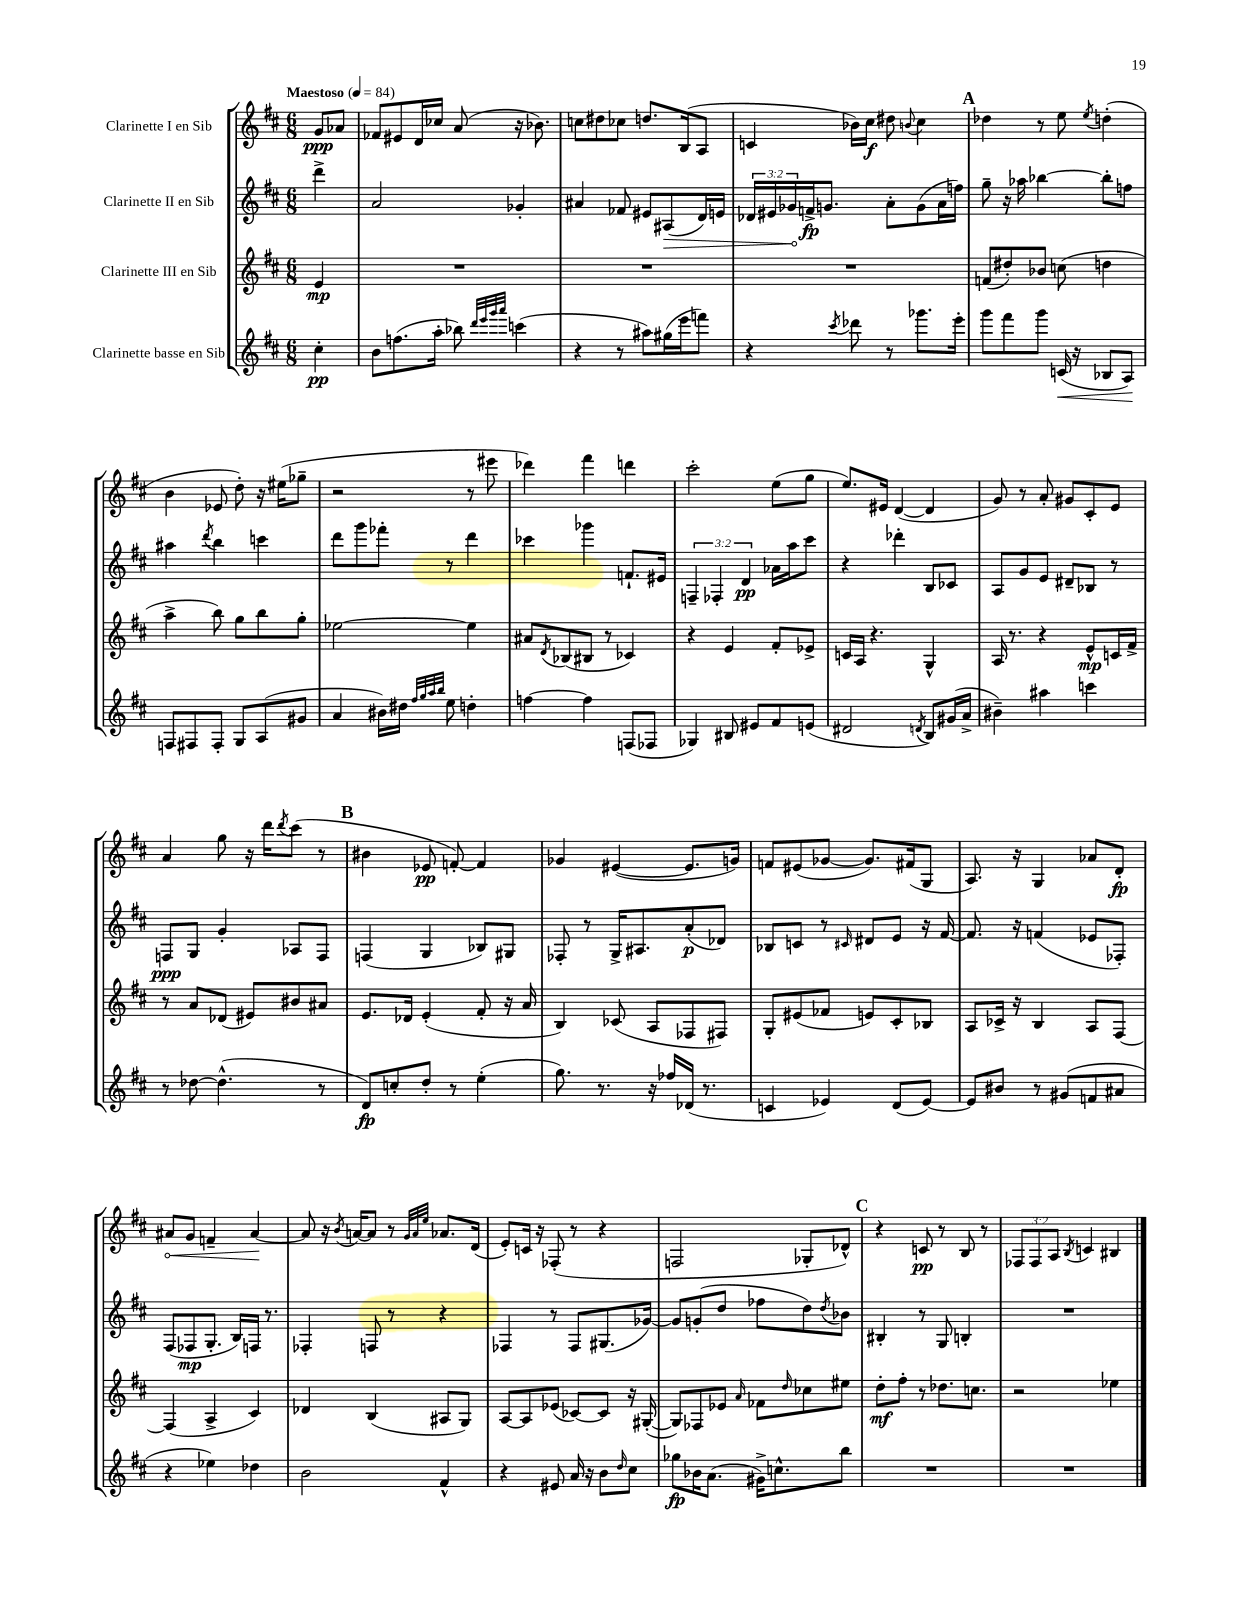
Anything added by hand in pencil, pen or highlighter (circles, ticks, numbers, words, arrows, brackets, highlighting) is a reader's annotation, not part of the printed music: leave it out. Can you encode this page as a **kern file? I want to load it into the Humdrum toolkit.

**kern	**kern	**kern	**kern
*staff4	*staff3	*staff2	*staff1
*clefG2	*clefG2	*clefG2	*clefG2
*k[f#c#]	*k[f#c#]	*k[f#c#]	*k[f#c#]
*M6/8	*M6/8	*M6/8	*M6/8
*MM84	*MM84	*MM84	*MM84
4cc#'\	4e/	4ddd^\	8g/L
.	.	.	8a-/J
=	=	=	=
8b\L	2.r	2a/	8f-/L
(8.ff\	.	.	8e#/
.	.	.	16d/L
16aa'\Jk	.	.	16cc-/JJ
8bb-\)	.	.	(8a/
32qqddd/LLL	.	.	.
32qqeee/	.	.	.
32qqggg/	.	.	.
32qqaaa/JJJ	.	.	.
(4ccc\	.	4g-'/	16r
.	.	.	8.b-\)
=	=	=	=
4r	2.r	4a#/	8cc\L
.	.	.	8dd#\
8r	.	8f-/	8cc-\J
8aa#\L)	.	8e#/L	8.dd/L
(16gg#\L	.	(8A#/	.
16eee\J	.	.	(16B/k
8fff\J)	.	16d/L)	8A/J
.	.	16e/JJ	.
=	=	=	=
4r	2.r	24d-/LL	4c/
.	.	24e#/	.
.	.	24g-/	.
.	.	16f^/J	.
.	.	8.g/J	.
8qccc#/	.	.	.
8ddd-\	.	.	16b-\LL)
.	.	.	16cc#\JJ
8r	.	8a'\L	8dd#\
.	.	.	8qqb/
8.ggg-\L	.	(8g\	4cc#\
.	.	16a\L	.
16eee'\Jk	.	16ff\JJ)	.
=	=	=	=
8ggg\L	(8f/L	8gg~\	4dd-\
8fff#\	8dd#'/)	16r	.
.	.	16aa-\	.
8ggg\J	8b-/J	[4bb-\	8r
(16c/	(8cc\	.	8ee\
16r	.	.	.
.	.	.	8qee/
8B-/L	4dd\	8bb-'\]L	(4dd'\
8A/J)	.	8ff\J	.
=	=	=	=
8F/L	4aa^\	4aa#\	4b\
8F#/	.	.	.
.	.	8qddd/	.
8F#'/J	8bb\)	4bb\	8e-/
8G/L	8gg\L	.	8dd'\)
(8A/	8bb\	4ccc\	16r
.	.	.	(16ee#\LK
8g#/J	8gg'\J	.	8gg-~\J
=	=	=	=
4a/	[2ee-\	8ddd\L	2r
.	.	8ggg\	.
16b#\LL)	.	8fff-'\J	.
16dd#\JJ	.	.	.
32qqff#/LLL	.	.	.
32qqgg/	.	.	.
32qqaa/	.	.	.
32qqbb/JJJ	.	.	.
8ee\	.	8r	.
4dd'\	4ee-\]	4ddd\	8r
.	.	.	8eee#\
=	=	=	=
[4ff\	8a#/L	4ccc-\	4ddd-\)
.	8qd/	.	.
.	(8B-/	.	.
4ff\]	8B#/J	4ggg-\	4fff#\
.	8r	.	.
(8F/L	4c-/)	8.f`/L	4ddd\
8F-/J	.	.	.
.	.	16e#/Jk	.
=	=	=	=
4G-/)	4r	6F~/	2ccc#'\
.	.	6F-'/	.
8B#/	4e/	.	.
.	.	6d/	.
8e#/L	.	.	.
8f#/	8f#'/L	16a-\LL	(8ee\L
.	.	16aa\J	.
(8e/J	8e-^/J	8ccc#\J	8gg\J
=	=	=	=
2d#/	16c/LL	4r	8.ee/L)
.	16A/JJ	.	.
.	4.r	.	.
.	.	.	16e#/Jk
.	.	4ddd-'\	([4d/
8qd/	.	.	.
8B/L)	4G^^/	8B/L	4d/]
(16g#/L	.	8c-/J	.
16a^/JJ	.	.	.
=	=	=	=
4b#~\)	16A/	8A/L	8g/)
.	8.r	.	.
.	.	8g/	8r
4aa#\	4r	8e/J	8a'/
.	.	8d#~/L	8g#/L
4ccc\	8e^^/L	8B-/J	8c#'/
.	16c/L	8r	8e/J
.	16f#^/JJ	.	.
=	=	=	=
8r	8r	8F/L	4a/
[8dd-\	8a/L	8G/J	.
(4.dd-^^\]	(8d-/J	4g'/	8gg\
.	8e#/L)	.	16r
.	.	.	16ddd\LK
.	.	.	8qddd/
.	8b#/	8A-/L	(8ccc#\J
8r	8a#/J	8F/J	8r
=	=	=	=
8d/L)	8.e/L	(4F/	4b#\
8cc'/	.	.	.
.	16d-/Jk	.	.
8dd'/J	(4e'/	4G/	8e-/
8r	.	.	[8f'/)
(4ee'\	8f#'/	8B-/L)	4f/]
.	16r	8G#/J	.
.	16a/	.	.
=	=	=	=
8.gg\)	4B/)	8F-'/	4g-/
.	.	8r	.
8.r	.	.	.
.	(8c-/	16G^/LK	([4e#/
.	.	8.A#/	.
16r	8A/L	.	.
16ff-/LL	.	.	.
(16d-/JJ	8F-/	(8a'/	8.e#/]L
8.r	.	.	.
.	8F#/J)	8d-/J)	.
.	.	.	16g/Jk)
=	=	=	=
4c/	8G'/L	8B-/L	8f/L
.	(8e#/	8c/J	(8e#/
4e-/)	8f-/J	8r	[8g-/J
.	.	16qqc#/	.
.	8e/L)	8d#/L	8.g-/]L)
(8d/L	8c#'/	8e/J	.
.	.	.	(16f#/k
[8e-/J)	8B-/J	16r	8G/J
.	.	[16f#/	.
=	=	=	=
8e-/]L	8A/L	8.f#/]	8.A/)
8b#/J	16c-^/Jk	.	.
.	16r	16r	16r
8r	4B/	(4f/	4G/
(8g#/L	.	.	.
8f/	8A/L	8e-/L	8a-/L
8a#/J	[8F#/J	8F-'/J)	8d'/J
=	=	=	=
4r	(4F#/]	(8F#/L	8a#/L
.	.	8F-/	8g/J
4ee-\)	4A^/	8.G'/J	4f~/
.	.	16B/LL)	.
4dd-\	4c#/)	16F/JJ	[4a#/
.	.	8.r	.
=	=	=	=
2b\	4d-/	4F-'/	8a#/]
.	.	.	16r
.	.	.	8qb/
.	.	.	[16a/LK
.	(4B/	8F/	8a/]J
.	.	8r	8r
.	.	.	32qqg/LLL
.	.	.	32qqa/
.	.	.	32qqee/JJJ
4f#^^/	8A#/L	4r	8.a-/L
.	8G/J)	.	.
.	.	.	(16d/Jk
=	=	=	=
4r	[8A/L	4F-/	8e'/L)
.	8A/]	.	16c/Jk
.	.	.	16r
8e#/	(8e-/J	8r	(8F-'/
16a/	[8c-/L)	8F-/L	8r
16r	.	.	.
8b\L	8c-/]J	(8.G#/	4r
16qqdd/	.	.	.
8cc#\J	16r	.	.
.	([16G#'/	[16g-/Jk)	.
=	=	=	=
8gg-\L	8G#/]L)	8g-/]L	2F/
16b-\K	8F-/	(8g'/	.
(8.a\J	.	.	.
.	8e-/J	8dd/J	.
.	16qqa/	.	.
16g#^\LK)	8f-\L	8ff-\L	.
8.cc^^\	.	.	.
.	16qqdd/	.	.
.	8cc-\	8dd\)	8G-'/L
.	.	8qdd/	.
8bb\J	8ee#\J	8b-\J	8d-^^/J)
=	=	=	=
2.r	8dd'\L	4B#'/	4r
.	8ff#'\J	.	.
.	8r	8r	8c/
.	8.dd-\L	8G/	8r
.	.	4B'/	8B/
.	8.cc\J	.	.
.	.	.	8r
=	=	=	=
2.r	2r	2.r	12F-/L
.	.	.	12F-/
.	.	.	12A/J
.	.	.	8qB/
.	.	.	4c/
.	4ee-\	.	4B#/
==	==	==	==
*-	*-	*-	*-
